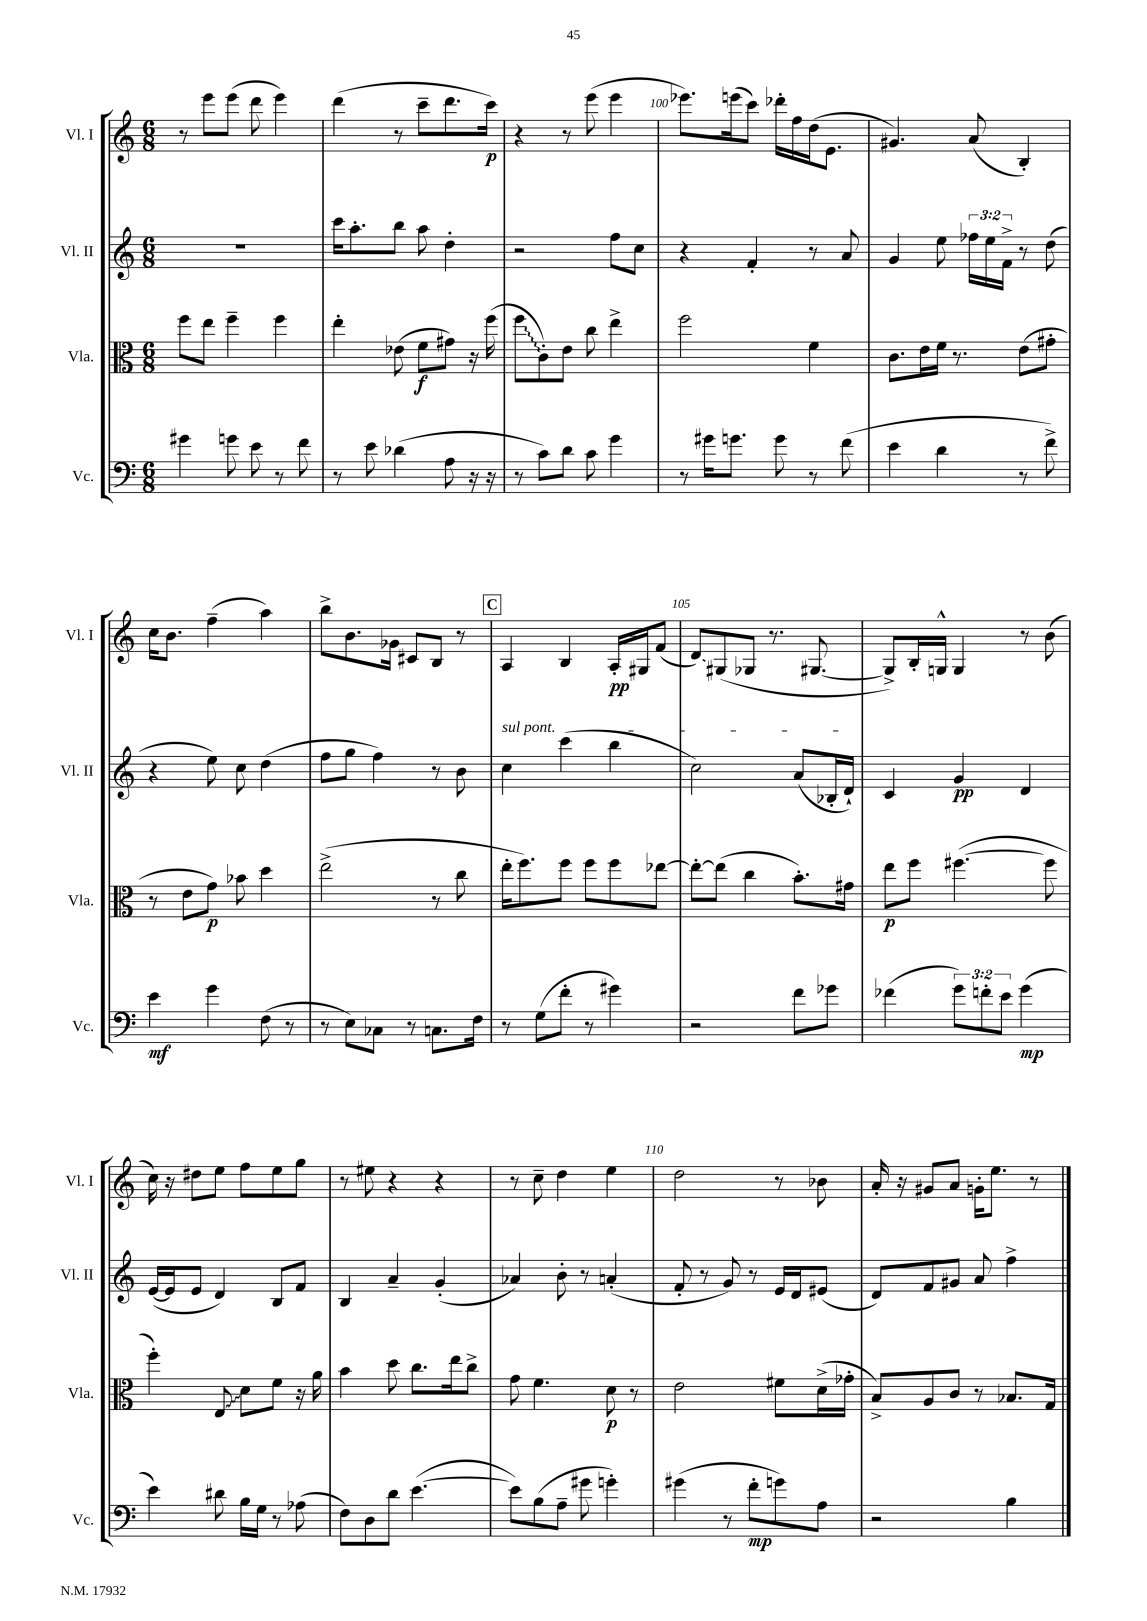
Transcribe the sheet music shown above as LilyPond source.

<<
\new StaffGroup <<
\new Staff = "s0" \with { instrumentName = "Vl. I" shortInstrumentName = "Vl. I" } {
    \clef treble \key c \major \numericTimeSignature \time 6/8
    r8 e'''8 e'''8( d'''8 e'''4) |
    d'''4( r8 c'''8-- d'''8. c'''16\p) |
    r4 r8 e'''8( e'''4 |
    ees'''8.) e'''16( c'''8) des'''16-. f''16 d''16( e'8. |
    gis'4.) a'8( b4-.) |
    c''16 b'8. f''4--( a''4) |
    b''8-> b'8. ges'16 cis'8 b8 r8 |
    \mark \markup { \box "C" } a4 b4 a16-.\pp gis16 f'8( |
    d'8\glissando) gis8( ges8 r8. gis8.~ |
    gis8->) b16-. g16-^ g4 r8 b'8( |
    c''16) r16 dis''8 e''8 f''8 e''8 g''8 |
    r8 eis''8 r4 r4 |
    r8 c''8-- d''4 e''4 |
    d''2 r8 bes'8 |
    a'16-. r16 gis'8 a'8 g'16-. e''8. r8 \bar "|." |
}
\new Staff = "s1" \with { instrumentName = "Vl. II" shortInstrumentName = "Vl. II" } {
    \clef treble \key c \major \numericTimeSignature \time 6/8 \override Staff.TupletNumber.text = #tuplet-number::calc-fraction-text
    R2. |
    c'''16 a''8.-. b''8 a''8 d''4-. |
    r2 f''8 c''8 |
    r4 f'4-. r8 a'8 |
    g'4 e''8 \tuplet 3/2 { fes''16 e''16 f'16-> } r8 d''8( |
    r4 e''8) c''8 d''4( |
    f''8 g''8 f''4) r8 b'8 |
    \mark \markup { \box "C" } \once \override TextSpanner.bound-details.left.text = \markup { \italic "sul pont." } c''4\startTextSpan c'''4( b''4 |
    c''2) a'8( bes16-. d'16-!\stopTextSpan) |
    c'4 g'4\pp d'4 |
    e'16~( e'16 e'8 d'4) b8 f'8 |
    b4 a'4-- g'4-.( |
    aes'4) b'8-. r8 a'4-.( |
    f'8-. r8 g'8) r8 e'16 d'16 eis'8( |
    d'8) f'8 gis'8 a'8 f''4-> \bar "|." |
}
\new Staff = "s2" \with { instrumentName = "Vla." shortInstrumentName = "Vla." } {
    \clef alto \key c \major \numericTimeSignature \time 6/8
    f''8 e''8 f''4-- f''4 |
    e''4-. ees'8( f'8\f gis'8) r16 f''16( |
    \once \override Glissando.style = #'zigzag f''8\glissando c'8-.) e'8 c''8 e''4-> |
    f''2 f'4 |
    c'8. e'16 f'16 r8. e'8( gis'8-. |
    r8 e'8 g'8\p) bes'8 d''4 |
    e''2->( r8 c''8 |
    \mark \markup { \box "C" } e''16-. f''8.) f''8 f''8 f''8 ees''8~ |
    ees''8~-. ees''8( c''4 b'8.-.) gis'16 |
    e''8\p f''8 fis''4.~( fis''8 |
    f''4-.) \once \override Glissando.style = #'zigzag e8\glissando d'8 f'8 r16 a'16 |
    b'4 d''8 c''8. e''16 c''8-> |
    g'8 f'4. d'8\p r8 |
    e'2 fis'8 d'16->( ges'16-. |
    b8->) a8 c'8 r8 bes8. g16 \bar "|." |
}
\new Staff = "s3" \with { instrumentName = "Vc." shortInstrumentName = "Vc." } {
    \clef bass \key c \major \numericTimeSignature \time 6/8 \override Staff.TupletNumber.text = #tuplet-number::calc-fraction-text
    gis'4 g'8 e'8 r8 f'8 |
    r8 e'8 des'4( a8 r16 r16 |
    r8 c'8) d'8 c'8 g'4 |
    r8 gis'16 g'8. g'8 r8 f'8( |
    e'4 d'4 r8 f'8->) |
    e'4\mf g'4 f8( r8 |
    r8 e8) ces8 r8 c8. f16 |
    \mark \markup { \box "C" } r8 g8( f'8-. r8 gis'4) |
    r2 f'8 ges'8 |
    fes'4( \tuplet 3/2 { g'8) f'8-. e'8 } g'4\mp( |
    e'4) dis'8 b16 g16 r8 aes8( |
    f8) d8 d'8 e'4.~( |
    e'8) b8( a8-- gis'8 g'4-.) |
    gis'4( r8 f'8-.\mp g'8) a8 |
    r2 b4 \bar "|." |
}
>>
>>
\layout { \context { \Score currentBarNumber = #97 \override BarNumber.break-visibility = ##(#f #t #t) barNumberVisibility = #(every-nth-bar-number-visible 5) } }
